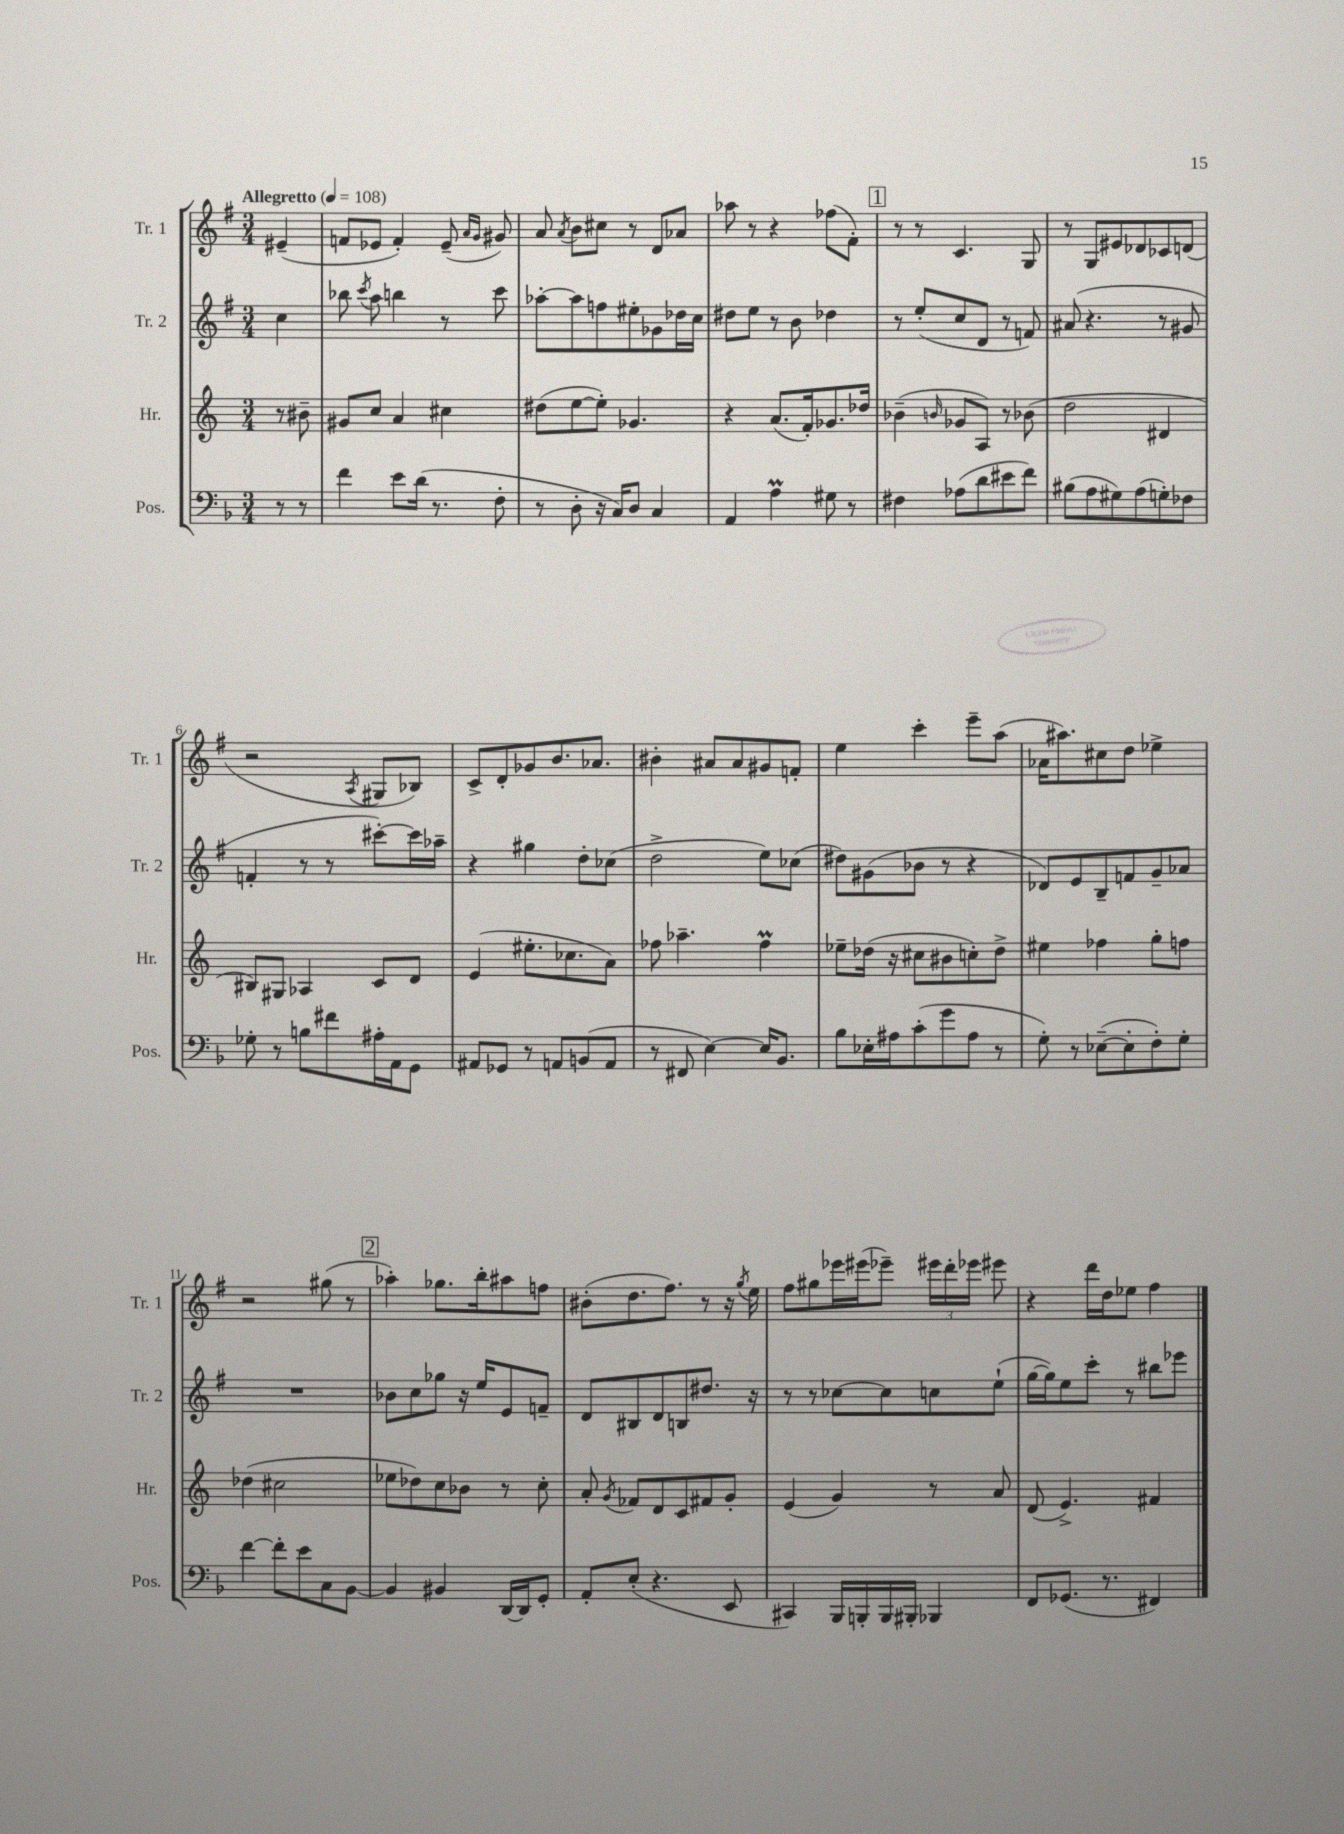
<<
\new StaffGroup <<
\new Staff = "s0" \with { instrumentName = "Tr. 1" shortInstrumentName = "Tr. 1" } {
    \clef treble \key g \major \numericTimeSignature \time 3/4 \partial 4 \tempo "Allegretto" 4 = 108
    \autoBeamOff eis'4--( |
    f'8[ ees'8] f'4-.) ees'8--( \grace { a'16[ g'16] } gis'8) |
    a'8 \acciaccatura { a'8 } b'8[ cis''8] r8 d'8[ aes'8] |
    aes''8 r8 r4 fes''8[( fis'8]-.) |
    \mark \markup { \box "1" } r8 r8 c'4. g8 |
    r8 g8[ eis'8 des'8 ces'8 d'8]( |
    r2 \acciaccatura { a8 } gis8[ bes8]) |
    c'8[-> d'8-. ges'8 b'8. aes'8.] |
    bis'4-. ais'8[ ais'8 gis'8 f'8]-. |
    e''4 c'''4-. e'''8[-- a''8]( |
    aes'16[ ais''8.) cis''8 d''8] ees''4-> |
    r2 gis''8( r8 |
    \mark \markup { \box "2" } aes''4-.) ges''8.[ b''16-. ais''8 f''8] |
    bis'8[-.( d''8. fis''8.]) r8 r16 \acciaccatura { g''8 } e''16 |
    fis''8[ gis''8 ees'''16 eis'''16( ees'''8]--) \tuplet 3/2 { eis'''16[ d'''16-. ees'''16] } eis'''8 |
    r4 d'''16[ d''16 ees''8] fis''4 \bar "|." |
}
\new Staff = "s1" \with { instrumentName = "Tr. 2" shortInstrumentName = "Tr. 2" } {
    \clef treble \key g \major \numericTimeSignature \time 3/4 \partial 4
    \autoBeamOff c''4 |
    bes''8 \acciaccatura { c'''8 } a''8 b''4 r8 c'''8 |
    aes''8[~-. aes''8 f''8 eis''8-. ges'8 des''16 c''16] |
    dis''8[ e''8] r8 b'8 des''4 |
    \mark \markup { \box "1" } r8 e''8[-.( c''8 d'8] r8 f'8) |
    ais'8( r4. r8 gis'8 |
    f'4-. r8 r8 cis'''8[~-.) cis'''16 aes''16]-- |
    r4 gis''4 d''8[-. ces''8]( |
    d''2-> e''8[) ces''8]( |
    dis''8[) gis'8( bes'8] r8 r4 |
    des'8[) e'8 b8-- f'8 g'8-- aes'8] |
    R2. |
    \mark \markup { \box "2" } bes'8[ c''8 ges''8] r16 e''16[ e'8 f'8]-- |
    d'8[ bis8 d'8 b8 dis''8.] r16 |
    r8 r8 ces''8[~ ces''8 c''8 e''8]-!( |
    g''16[~ g''16) e''8 c'''8]-. r8 bis''8[ ees'''8] \bar "|." |
}
\new Staff = "s2" \with { instrumentName = "Hr." shortInstrumentName = "Hr." } {
    \clef treble \key c \major \numericTimeSignature \time 3/4 \partial 4
    \autoBeamOff r8 bis'8-- |
    gis'8[ c''8] a'4 cis''4 |
    dis''8[( e''8~ e''8]-.) ges'4. |
    r4 a'8.[( f'16-.) ges'8. des''16] |
    \mark \markup { \box "1" } bes'4--( \grace { b'16 } ges'8[ a8]) r8 bes'8( |
    d''2 dis'4 |
    bis8[) gis8] aes4 c'8[ d'8] |
    e'4( eis''8.[-. ces''8. a'8]) |
    fes''8 aes''4.-- fes''4\prall |
    ees''8[-- des''16]( r16 cis''8[ bis'8 c''8-.) des''8]-> |
    eis''4 fes''4 g''8[-. f''8] |
    des''4( cis''2 |
    \mark \markup { \box "2" } ees''8[ des''8) c''8 bes'8] r8 c''8-. |
    a'8-. \acciaccatura { g'8 } fes'8[ d'8 c'8 fis'8 g'8]-. |
    e'4( g'4) r8 a'8 |
    d'8( e'4.->) fis'4 \bar "|." |
}
\new Staff = "s3" \with { instrumentName = "Pos." shortInstrumentName = "Pos." } {
    \clef bass \key f \major \numericTimeSignature \time 3/4 \partial 4
    \autoBeamOff r8 r8 |
    f'4 e'8[ d'16]( r8. f8-. |
    r8 d8-. r16 c16[) d8] c4 |
    a,4 a4\prall gis8 r8 |
    \mark \markup { \box "1" } fis4 aes8[( d'8 eis'8 f'8]) |
    bis8[( a8 gis8) a8( g8-.) fes8] |
    ges8-. r8 b8[ fis'8 ais16-. a,16 g,8] |
    ais,8[ ges,8] r8 a,8[ b,8( a,8] |
    r8 fis,8 e4~) e16[ bes,8.] |
    bes8[ ees16-. ais16 c'8-.( g'8 ais8] r8 |
    g8-.) r8 ees8[~--( ees8-. f8-.) g8]-. |
    f'4~ f'8[-. e'8 c8 bes,8]~ |
    \mark \markup { \box "2" } bes,4 bis,4 d,16[~ d,16 g,8]-. |
    a,8[-. e8]-.( r4. e,8 |
    cis,4) bes,,16[ b,,16-. b,,16 bis,,16]-. bes,,4 |
    f,8[ ges,8.]( r8. fis,4) \bar "|." |
}
>>
>>
